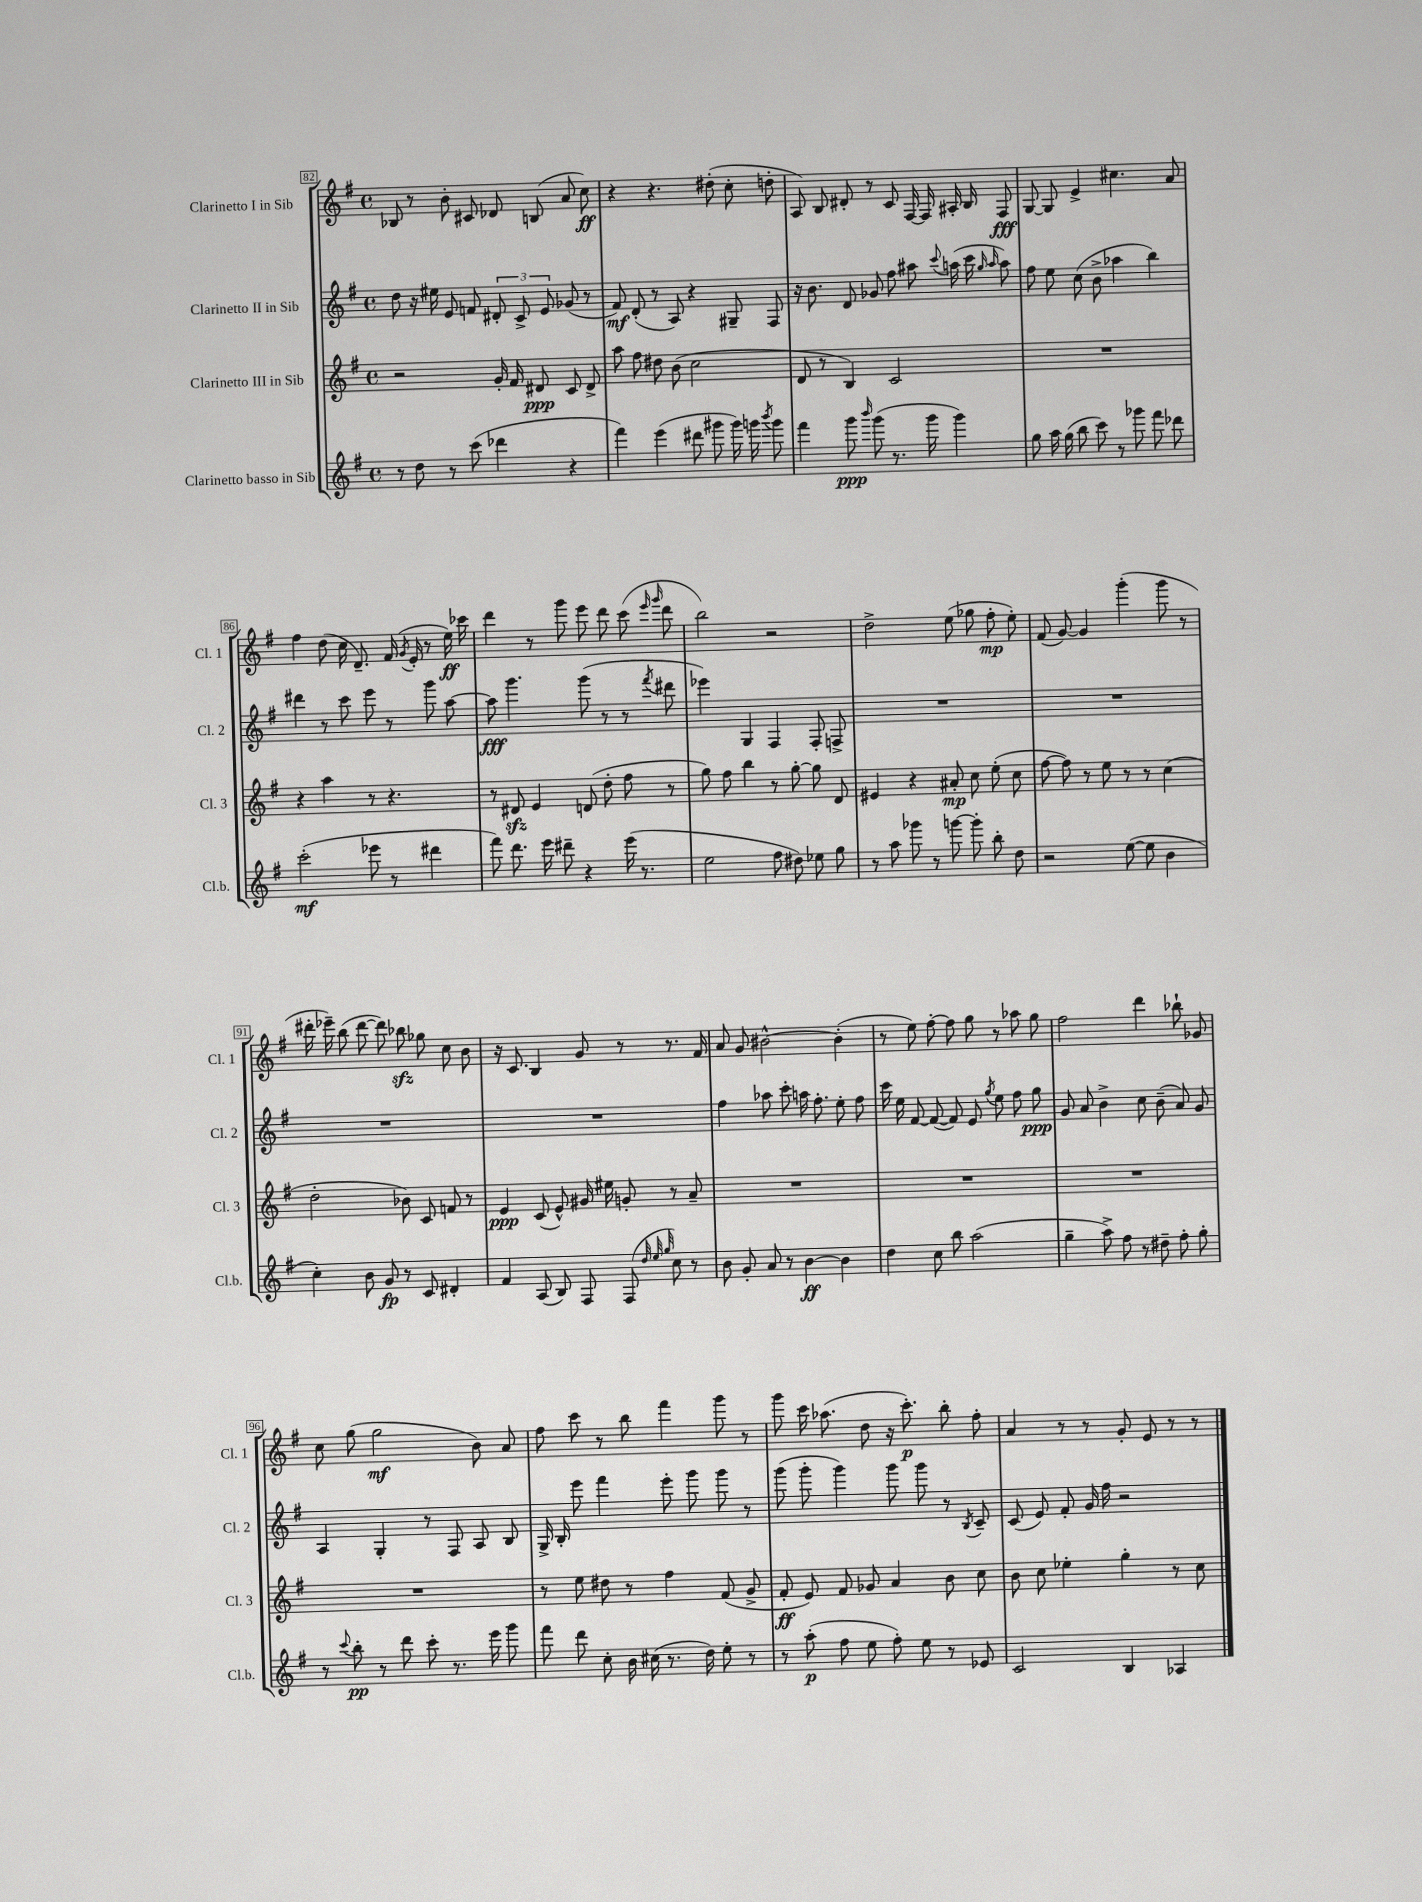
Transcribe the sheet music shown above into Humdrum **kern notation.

**kern	**kern	**kern	**kern
*staff4	*staff3	*staff2	*staff1
*clefG2	*clefG2	*clefG2	*clefG2
*k[f#]	*k[f#]	*k[f#]	*k[f#]
*M4/4	*M4/4	*M4/4	*M4/4
*met(c)	*met(c)	*met(c)	*met(c)
8r	2r	8dd\	8B-/
8dd\	.	16r	8r
.	.	16ee#\	.
8r	.	8e/	8b'\
(8ccc\	.	8f/	8c#/
4ddd-\	16g'/	12d#'/	8d-/
.	16f#/	.	.
.	.	12c^/	.
.	8d#/	.	(8B/
.	.	12e/	.
4r	8c/	(8g-/	8a/
.	8d#^/	8r	8cc\)
=	=	=	=
4fff#\)	8aa\	8f#/)	4r
.	8ff#\	(8d'/	.
(4eee\	8dd#\	8r	4.r
.	(8b\	8A/)	.
8ddd#\	2cc\	4r	.
8ggg#\	.	.	(8dd#'\
16ggg#\)	.	8G#~/	8cc'\
16ggg\	.	.	.
8qbbb/	.	.	.
8ggg\	.	8F#/	8dd'\
=	=	=	=
4fff#\	8d/	16r	8A/)
.	.	8.b\	.
.	8r	.	8B/
8ggg\	4B/)	8d/	8d#'/
16qqbbb/	.	.	.
(8ggg\	.	8g-/	8r
8.r	2c/	8ff#\	8c/
.	.	8aa#\	[16F#/
16ggg\	.	.	16F#/]
.	.	8qqccc/	.
4ggg\)	.	(16aa\	16A#'/
.	.	16ccc\	16B/
.	.	16qqgg/	.
.	.	16qqaa/	.
.	.	8aa\)	8F#/
=	=	=	=
8gg\	1r	8ff#\	[8G/
16aa\	.	8ee\	8G/]
(16gg\	.	.	.
8bb\	.	(8cc\	4e^/
8ccc\)	.	8b^\	.
8r	.	4aa-\	4.cc#\
8ggg-\	.	.	.
8fff#\	.	4bb\)	.
8ddd-\	.	.	8a/
=	=	=	=
(2ccc'\	4r	4ddd#\	4ff#\
.	4aa\	8r	(8dd\
.	.	8ccc\	16cc\
.	.	.	8.d~/)
8eee-\	8r	8eee\	.
8r	4.r	8r	(16f#/
.	.	.	8qg/
.	.	.	16e'/
4ddd#\	.	8ggg\	8r
.	.	[8aa\	16ee\)
.	.	.	16ccc-\
=	=	=	=
8fff#\)	8r	8aa\]	4ddd\
8.ddd\	8d#/	4.ggg\	.
.	4e/	.	8r
16eee\	.	.	.
8ddd#~\	.	.	8ggg\
4r	(8d/	(8ggg\	8eee\
.	8dd'\	8r	8ddd\
(16eee\	8ff#\	8r	(8ccc\
8.r	.	.	.
.	.	.	16qqeee/
.	.	8qfff#/	16qqggg/
.	8r	8ddd#\	8ddd\
=	=	=	=
2ee\	8gg\)	4eee-\)	2bb\)
.	8ff#\	.	.
.	4bb\	4G/	.
8ff#\	8r	4F#/	2r
8dd#\)	[8gg'\	.	.
8ee-\	8gg\]	8F#'/	.
8gg\	8d/	8F^/	.
=	=	=	=
8r	4e#/	1r	2dd^\
8aa\	.	.	.
8ggg-\	4r	.	.
8r	.	.	.
[8ggg\	8a#'/	.	(8ee\
8ggg'\]	8cc\	.	8gg-\
8bb'\	(8ee'\	.	8ff#'\
8dd\	8cc\	.	8ee'\)
=	=	=	=
2r	[8ff#\	1r	(8f#/
.	8ff#\])	.	[8g/)
.	8r	.	4g/]
.	8ee\	.	.
([8ee\	8r	.	(4ggg'\
8ee\]	8r	.	.
4b\	(4cc\	.	8ggg\
.	.	.	8r
=	=	=	=
4cc'\)	2dd'\	1r	16ddd#'\
.	.	.	16eee-~\)
.	.	.	(8bb\
8b\	.	.	[8ddd#\
8g/	.	.	8ddd#\])
8r	8b-\)	.	8bb-\
8c/	8c/	.	8gg-\
4d#'/	8f/	.	8cc\
.	8r	.	8b\
=	=	=	=
4f#/	4e/	1r	16r
.	.	.	8.c/
(8A/	(8c/	.	4B/
8B/)	8e^^/)	.	.
8F#/	16g#/	.	8g/
.	16ee#\	.	.
(8F#/	8g'/	.	8r
32qqdd/	.	.	.
32qqee/	.	.	.
32qqgg/	.	.	.
8cc\)	8r	.	8.r
8r	8a~/	.	.
.	.	.	16f#/
=	=	=	=
8b\	1r	4ff#\	8a/
8g'/	.	.	8g/
8a/	.	8aa-\	[2b#^^\
8r	.	8ccc'\	.
[4b\	.	16aa\	.
.	.	8.ff#'\	.
4b\]	.	8ee'\	(4b#'\]
.	.	8ff#\	.
=	=	=	=
4dd\	1r	16ccc\	8r
.	.	16ee\	.
.	.	[8f#/	8ee\)
8cc\	.	(8f#/_	[8ff#'\
8bb\	.	8f#/])	8ff#\]
(2aa\	.	8e/	8gg\
.	.	8qgg/	.
.	.	8ee\	8r
.	.	8ff#\	8aa-\
.	.	8gg\	8gg\
=	=	=	=
4gg~\	1r	8g/	2ff#\
.	.	8a/	.
8aa^\)	.	4b^\	.
8ff#\	.	.	.
8r	.	8cc\	4ddd\
8dd#~\	.	(8b~\	.
8ff#'\	.	8a/)	8bb-`\
8gg'\	.	8g/	8g-/
=	=	=	=
8r	1r	4A/	8cc\
8qqccc/	.	.	.
8bb'\	.	.	(8gg\
8r	.	4G'/	2gg\
8ddd\	.	.	.
8ccc'\	.	8r	.
8.r	.	8F#/	.
.	.	8A/	8b\)
16eee\	.	.	.
8ggg\	.	8B/	8a/
=	=	=	=
8fff#\	8r	16G^/	8ff#\
.	.	16B'/	.
8ddd\	8ee\	8eee\	8ccc\
8cc'\	8dd#\	4fff#\	8r
16b\	8r	.	8bb\
(16cc#\	.	.	.
8.r	4ff#\	8eee'\	4fff#\
.	.	8ggg\	.
16dd\)	.	.	.
8ee'\	(8f#/	8ggg\	8ggg\
8r	8g^/	8r	8r
=	=	=	=
8r	8f#'/	(8ggg\	8ggg\
(8aa'\	8e/)	8ggg'\	16ccc\
.	.	.	(8.aa-\
8ff#\	8f#/	4ggg\)	.
8ee\	8g-/	.	8dd\
8ff#'\)	4a/	8ggg\	16r
.	.	.	8.ccc'\)
8ee\	.	8ggg\	.
8r	8b\	8r	8bb'\
.	.	8qB/	.
8e-/	8cc\	8c~/	8ff#'\
=	=	=	=
2c/	8b\	(8c/	4a/
.	8cc\	8e/)	.
.	4ee-'\	8f#'/	8r
.	.	16g/	8r
.	.	16ff#\	.
4B/	4gg'\	2r	8g'/
.	.	.	8e/
4A-/	8r	.	8r
.	8cc\	.	8r
==	==	==	==
*-	*-	*-	*-
